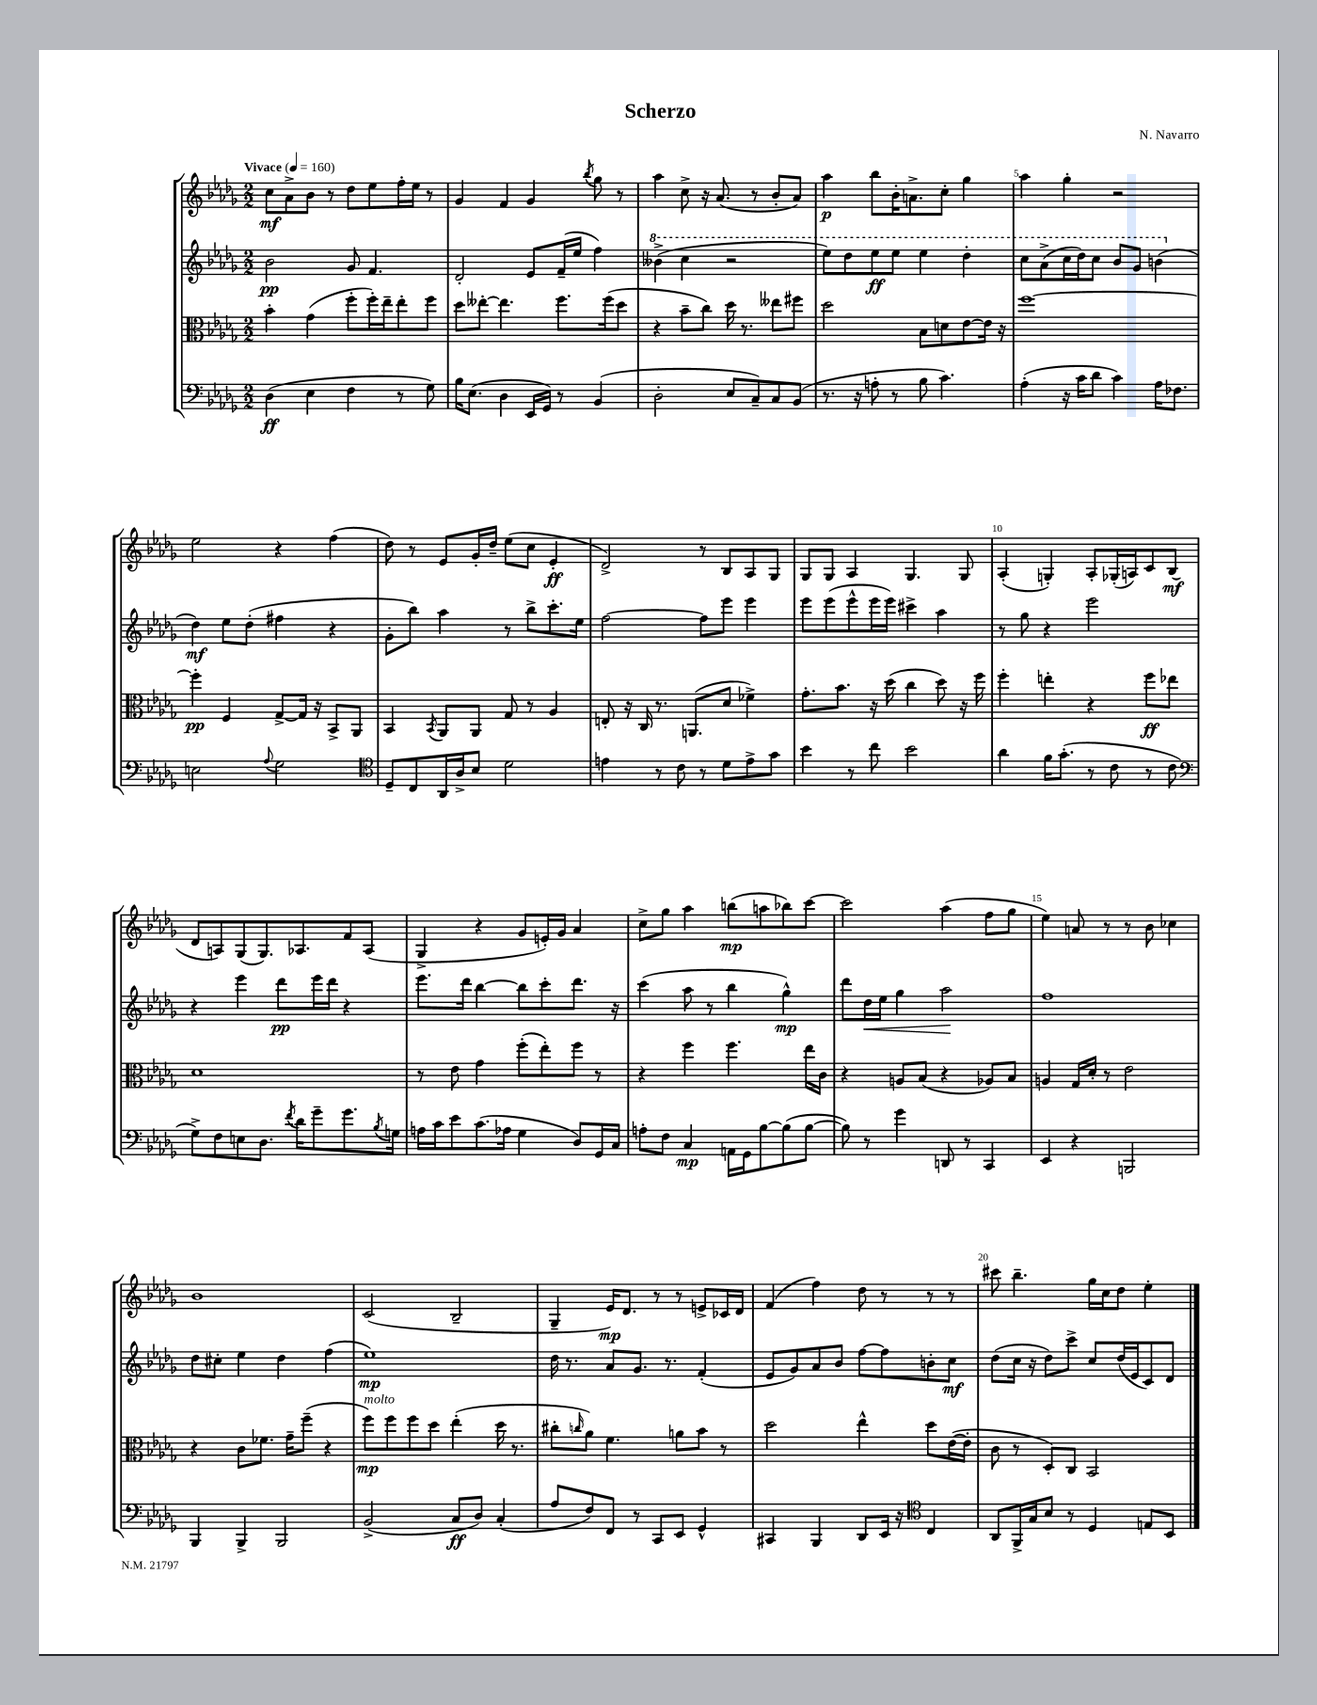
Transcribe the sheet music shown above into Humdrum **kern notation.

**kern	**kern	**kern	**kern
*staff4	*staff3	*staff2	*staff1
*clefF4	*clefC3	*clefG2	*clefG2
*k[b-e-a-d-g-]	*k[b-e-a-d-g-]	*k[b-e-a-d-g-]	*k[b-e-a-d-g-]
*M2/2	*M2/2	*M2/2	*M2/2
*MM160	*MM160	*MM160	*MM160
(4D-	4b-'	2b-	8cc
.	.	.	8a-^
4E-	(4g-	.	8b-
.	.	.	8r
4F	8ff'	8g-	8dd-
.	16ff')	4.f	8ee-
.	16ee-~	.	.
8r	8ee-'	.	16ff'
.	.	.	16ee-
8G-)	8ff	.	8r
=	=	=	=
16B-	8dd-	2d-'	4g-
(8.E-	.	.	.
.	[8ee--'	.	.
4D-	4.ee--]	.	4f
16EE-	.	8e-	4g-
16GG-)	.	.	.
8r	8.ff	(16f~	.
.	.	16ee-	.
.	.	.	8qbb-
(4BB-	.	4ff)	8gg-
.	(16ff	.	.
.	8dd-	.	8r
=	=	=	=
2D-'	4r	(4bb--^	4aa-
.	8b-~	4ccc	8cc^
.	8cc)	.	16r
.	.	.	(8.a-
8E-	16dd-	2r	.
.	8.r	.	.
8C~)	.	.	8r
8C	8ee--	.	8b-'
(8BB-	8ff#	.	8a-)
=	=	=	=
8.r	2dd-	8eee-)	4aa-
.	.	8ddd-	.
16r	.	.	.
8A'	.	8eee-	8bb-
8r	.	8eee-	16b-'
.	.	.	8.a^
8B-	8B-	4eee-	.
4.c)	8d	.	8cc'
.	[8e-	4ddd-'	4gg-
.	16e-]	.	.
.	16r	.	.
=	=	=	=
(4A-'	[1ff	8ccc	4aa-
.	.	(8aa-^	.
16r	.	16ccc	4gg-'
16c	.	16ddd-)	.
8d-	.	8ccc	.
4c)	.	8bb-	2r
.	.	8gg-	.
16A-	.	(4bb	.
8.F-	.	.	.
=	=	=	=
2E	4ff']	4dd-)	2ee-
.	4F	8ee-	.
.	.	(8dd-'	.
8qqA-	.	.	.
2G-	[8G-^	4ff#	4r
.	16G-]	.	.
.	16r	.	.
.	8BB-^	4r	(4ff
.	8AA-	.	.
=	=	=	=
*clefC4	*	*	*
8D-~	4BB-	8g-'	8dd-)
8C	.	8bb-)	8r
.	8qBB-	.	.
16AA-	8AA-	4aa-	8e-
16A-^	.	.	.
8B-	8AA-	.	16g-'
.	.	.	16dd-~
2d-	8G-	8r	(8ee-
.	8r	8bb-^	8cc
.	4A-	8.ccc'	4e-'
.	.	16ee-	.
=	=	=	=
4e	8E'	[2ff	2d-^)
.	16r	.	.
.	16C	.	.
8r	8.r	.	.
8c	.	.	.
.	(8.AA	.	.
8r	.	8ff]	8r
8d-	8d-	8eee-	8B-
8e^	4f-^)	4eee-	8A-
8g-	.	.	8G-
=	=	=	=
4b-	8.g-'	8eee-	8G-
.	.	(8eee-	8G-
.	8.b-	.	.
8r	.	8eee-^^	4A-
8cc	16r	16eee-	.
.	(16dd-	16eee-)	.
2b-	4cc	4ccc#^	4.G-
.	8dd-)	4aa-	.
.	16r	.	8G-
.	16ff	.	.
=	=	=	=
4a-	4ff'	8r	(4A-'
.	.	8gg-	.
16f	4ee'	4r	4G')
(8.g-'	.	.	.
8r	4r	2eee-	8A-'
8c	.	.	(16G-'
.	.	.	16A)
8r	8ff	.	8c
8c	8ee-	.	(8B-
=	=	=	=
*clefF4	*	*	*
8G-^)	1d-	4r	8d-
8F	.	.	8A)
8E	.	4eee-	(8G-
8.D-	.	.	8.G-)
.	.	8ddd-	.
8qf	.	.	.
16d-	.	.	8.A-
8g-~	.	16eee-	.
.	.	16ddd-	.
8.g-	.	4r	8f
.	.	.	(8A-
8qB-	.	.	.
16G	.	.	.
=	=	=	=
16A	8r	8.eee-	4G-^
16c	.	.	.
8e-	8e-	.	.
.	.	16ddd-	.
(8.c	4g-	[4bb-	4r
16A-	.	.	.
4G-	(8ff'	8bb-]	8g-
.	8ee-')	8ccc'	16e')
.	.	.	16g-
8D-)	8ff	8.ddd-	4a-
16GG-	8r	.	.
16C	.	16r	.
=	=	=	=
8A'	4r	(4ccc	8cc^
8F	.	.	8gg-
4C	4ff	8aa-	4aa-
.	.	8r	.
16AA	4.ff	4bb-	(8bb
16GG-	.	.	.
[8B-	.	.	8aa
(8B-]	.	4gg-^^)	8bb-)
[8B-	16ee-	.	[8ccc
.	16c	.	.
=	=	=	=
8B-])	4r	8ddd-	2ccc]
8r	.	16dd-	.
.	.	16ee-	.
4g-	8A	4gg-	.
.	(8B-	.	.
8DD	4r	2aa-	(4aa-
8r	.	.	.
4CC	8A-)	.	8ff
.	8B-	.	8gg-
=	=	=	=
4EE-	4A	1ff	4ee-)
4r	16G-	.	8a
.	16d-'	.	.
.	8r	.	8r
2BBB	2e-	.	8r
.	.	.	8b-
.	.	.	4cc-
=	=	=	=
4BBB-	4r	8dd-	1b-
.	.	8cc#'	.
4BBB-^	8c	4ee-	.
.	8.f-	.	.
2BBB-	.	4dd-	.
.	16g-~	.	.
.	(8ff~	.	.
.	4r	(4ff	.
=	=	=	=
(2BB-^	8ff)	1ee-)	(2c
.	8ff	.	.
.	8ff	.	.
.	8dd-	.	.
8C	(4ee-'	.	2B-~
8D-)	.	.	.
(4C'	16dd-	.	.
.	8.r	.	.
=	=	=	=
8A-	8cc#'	16dd-	4G-~
.	.	8.r	.
.	16qqcc	.	.
8F)	8a-)	.	.
8FF	4.f	8a-	16e-)
.	.	.	8.d-
8r	.	8.g-	.
8CC	.	.	8r
.	.	8.r	.
8EE-	8a	.	8r
4GG-^^	8b-	(4f'	8e^
.	8r	.	16c-
.	.	.	16d-
=	=	=	=
4CC#	2dd-	8e-	(4f
.	.	8g-)	.
4BBB-	.	8a-	4ff)
.	.	8b-	.
8DD-	4ee-^^	[8ff	8dd-
16EE-	.	8ff]	8r
16r	.	.	.
*clefC4	*	*	*
4C	8dd-	8b'	8r
.	([16e-	8cc	8r
.	16e-']	.	.
=	=	=	=
8AA-	8c	(8dd-	8ccc#
16FF^	8r	16cc	4.bb-~
16G-	.	16r	.
8B-	8D-')	8dd-)	.
8r	8C	8ccc^	.
4D-	2BB-	8cc	16gg-
.	.	.	16cc
.	.	(16dd-	8dd-
.	.	16e-	.
8E	.	8c)	4ee-'
8BB-	.	8d-	.
==	==	==	==
*-	*-	*-	*-
